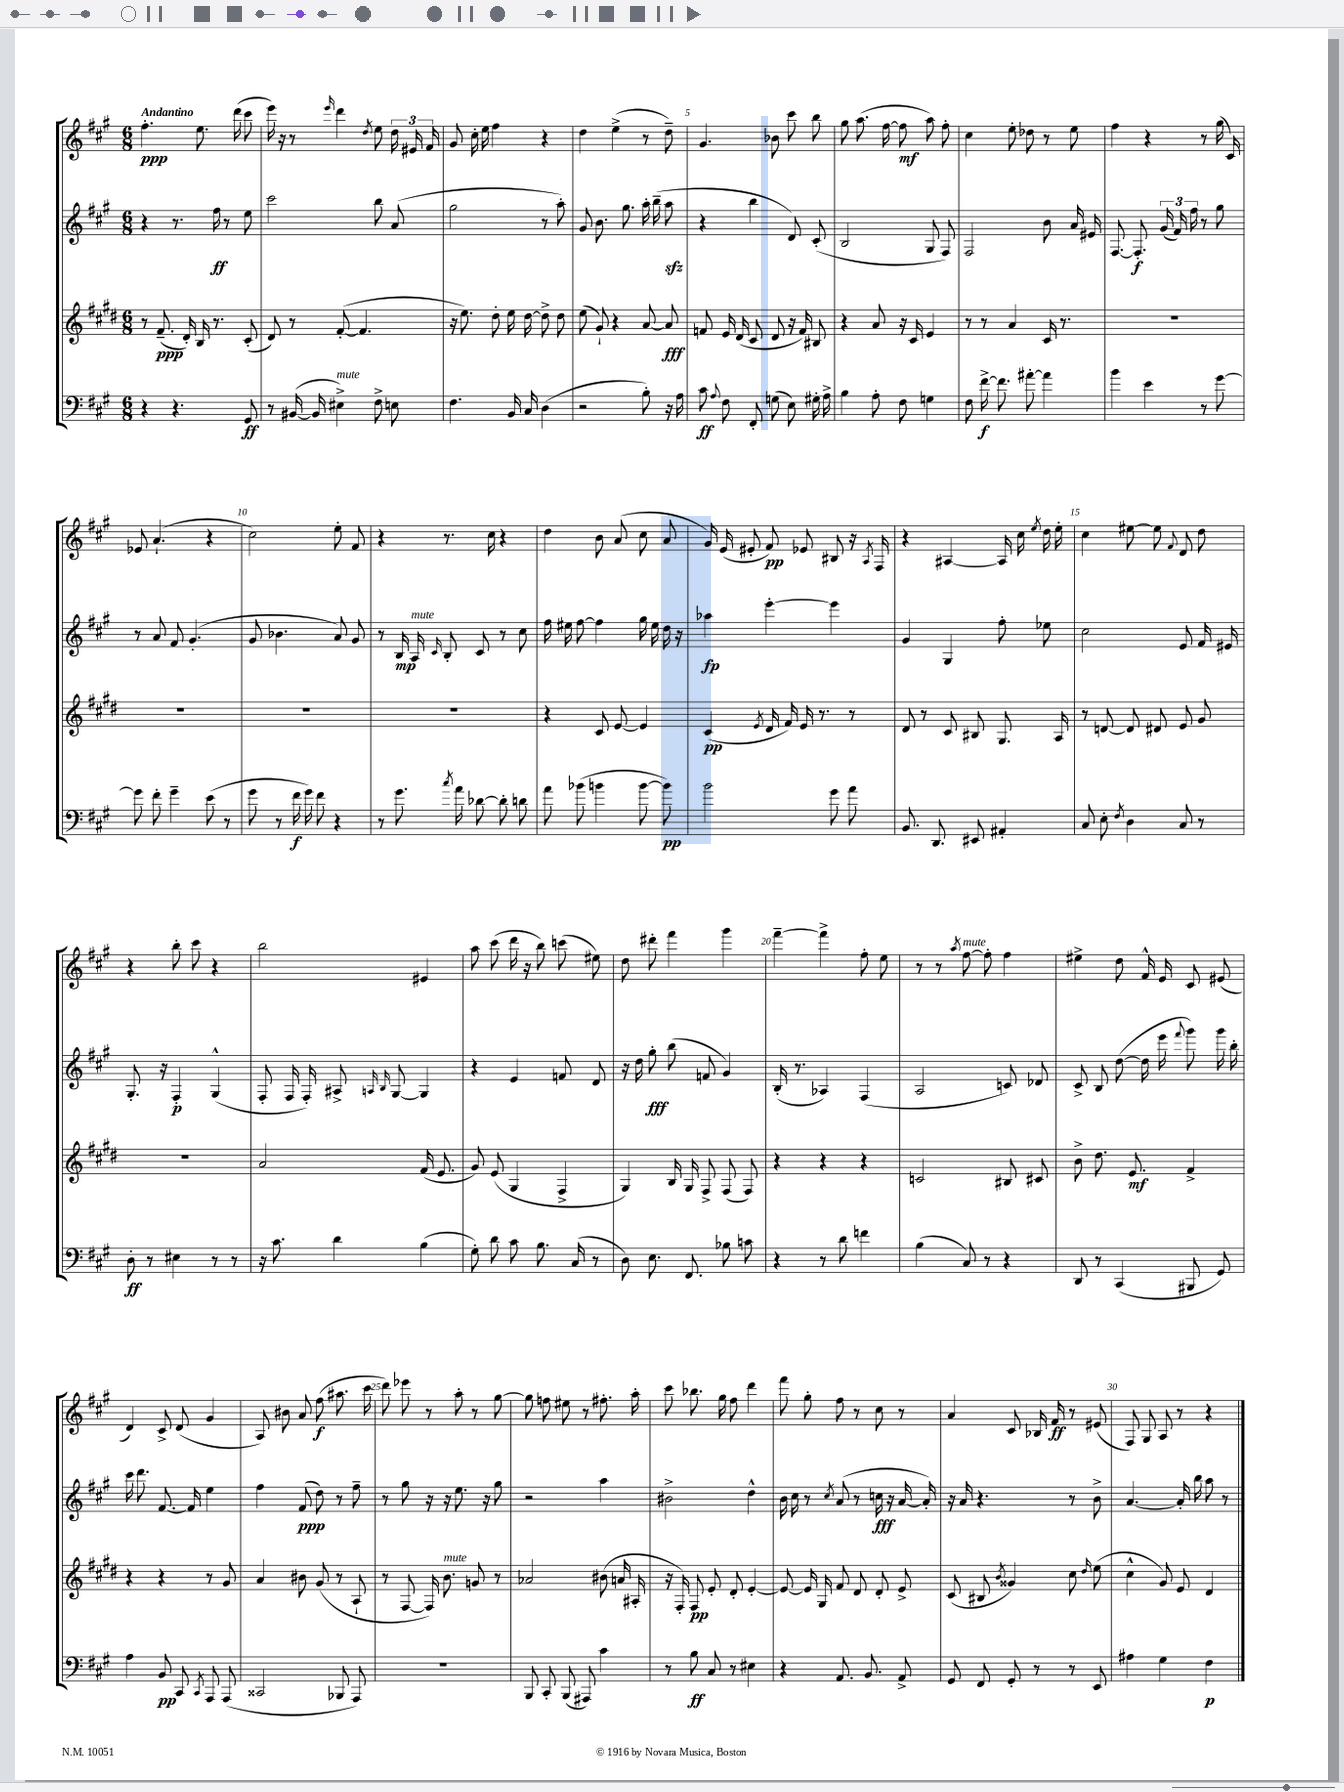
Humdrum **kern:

**kern	**dynam	**kern	**dynam	**kern	**dynam	**kern	**dynam
*part4	*part4	*part3	*part3	*part2	*part2	*part1	*part1
*staff4	*staff4	*staff3	*staff3	*staff2	*staff2	*staff1	*staff1
*clefF4	*	*clefG2	*	*clefG2	*	*clefG2	*
*k[f#c#g#]	*	*k[f#c#g#d#]	*	*k[f#c#g#]	*	*k[f#c#g#]	*
*M6/8	*	*M6/8	*	*M6/8	*	*M6/8	*
=1	=1	=1	=1	=1	=1	=1	=1
!	!	!	!	!	!	!LO:TX:a:B:t=Andantino	!
4r	.	8r	.	4r	.	4.ff#'\	ppp
.	.	(8.f#~/	ppp	.	.	.	.
4.r	.	.	.	8.r	.	.	.
.	.	16d#'/)	.	.	.	.	.
.	.	16B/	.	.	.	8.ee\	.
.	.	8.r	.	16ff#\	ff	.	.
.	.	.	.	8r	.	.	.
.	.	.	.	.	.	(16ddd\	.
8GG#/	ff	(8c#'/	.	8ee\	.	8ccc#\	.
=2	=2	=2	=2	=2	=2	=2	=2
8r	.	8d#/)	.	2ccc#\	.	16eee\)	.
.	.	.	.	.	.	16r	.
([16BB#X/	.	8r	.	.	.	8r	.
16BB#/]	.	.	.	.	.	.	.
.	.	.	.	.	.	16qqeee/	.
!LO:TX:a:i:t=mute	!	!	!	!	!	!	!
4E#X^\)	.	([8f#'/	.	.	.	4ddd\	.
.	.	4.f#/]	.	.	.	.	.
.	.	.	.	.	.	8qdd/	.
8F#^\	.	.	.	8bb\	.	8ee\	.
8En\	.	.	.	(8a/	.	24dd\	.
.	.	.	.	.	.	24e#X/	.
.	.	.	.	.	.	24f#/	.
=3	=3	=3	=3	=3	=3	=3	=3
4.F#\	.	16r	.	2gg#\	.	8g#/	.
.	.	8.ee\)	.	.	.	.	.
.	.	.	.	.	.	16cc#'\	.
.	.	.	.	.	.	16ee\	.
.	.	8dd#'\	.	.	.	4ff#\	.
16BB/	.	16ee\	.	.	.	.	.
16C#/	.	[16dd#\	.	.	.	.	.
(4D\	.	8dd#^\]	.	8r	.	4r	.
.	.	8dd#\	.	8aa'\)	.	.	.
=4	=4	=4	=4	=4	=4	=4	=4
2r	.	(8ee\	.	8g#/	.	4dd\	.
.	.	8g#`/)	.	8.b\	.	.	.
.	.	4r	.	.	.	(4ee^\	.
.	.	.	.	8.gg#\	.	.	.
8B'\)	.	[8a/	.	16aa'\	.	8r	.
.	.	.	.	(16bb~\	.	.	.
16r	.	8a/]	fff	8aazz\	.	8dd~\)	.
16A\	.	.	.	.	.	.	.
=5	=5	=5	=5	=5	=5	=5	=5
8c#\	ff	8fn/	.	4r	.	4.g#/	.
8qqA/	.	.	.	.	.	.	.
8F#\	.	16e/	.	.	.	.	.
.	.	(16d#/	.	.	.	.	.
8FF#'/	.	8c#/	.	4bb\	.	.	.
(8Gn\	.	8d#/	.	.	.	8b-X\	.
8E\)	.	16r	.	8d/)	.	8ccc#\	.
.	.	16f/)	.	.	.	.	.
16G#X'\	.	8B#X/	.	(8c#'/	.	8bb\	.
16A^\	.	.	.	.	.	.	.
=6	=6	=6	=6	=6	=6	=6	=6
4B\	.	4r	.	2B/	.	8gg#\	.
.	.	.	.	.	.	(8.aa\	.
8A'\	.	8a/	.	.	.	.	.
.	.	.	.	.	.	[16ff#\	.
8F#\	.	16r	.	.	.	8ff#\]	mf
.	.	16c#/	.	.	.	.	.
4Gn\	.	4e/	.	8G#/	.	8aa\)	.
.	.	.	.	8F#/)	.	8ff#'\	.
=7	=7	=7	=7	=7	=7	=7	=7
8F#\	.	8r	.	2F#/	.	4cc#\	.
[16f#^\	f	8r	.	.	.	.	.
8.f#\]	.	.	.	.	.	.	.
.	.	4a/	.	.	.	8ee'\	.
[8a#X'\	.	.	.	.	.	8dd-X\	.
4a#\]	.	16c#/	.	8b\	.	8r	.
.	.	8.r	.	.	.	.	.
.	.	.	.	16a/	.	8ee\	.
.	.	.	.	16e#X/	.	.	.
=8	=8	=8	=8	=8	=8	=8	=8
4b\	.	2.r	.	[8.F#/	.	4ff#\	.
.	.	.	.	8.F#'/]	f	.	.
4e\	.	.	.	.	.	4r	.
.	.	.	.	(24g#/	.	.	.
.	.	.	.	24f#/)	.	.	.
.	.	.	.	24ff#\	.	.	.
8r	.	.	.	8r	.	8r	.
[8g#\	.	.	.	8gg#\	.	(16gg#\	.
.	.	.	.	.	.	16c#/)	.
!!LO:LB:g=z
=9	=9	=9	=9	=9	=9	=9	=9
8g#\]	.	2.r	.	8r	.	8e-X/	.
8f#'\	.	.	.	8a/	.	(4.a`/	.
4g#~\	.	.	.	8f#/	.	.	.
.	.	.	.	(4.g#'/	.	.	.
(8e\	.	.	.	.	.	4r	.
8r	.	.	.	.	.	.	.
=10	=10	=10	=10	=10	=10	=10	=10
8g#\	.	2.r	.	8g#/	.	2cc#\)	.
8r	.	.	.	4.b-X\	.	.	.
16f#\	f	.	.	.	.	.	.
16g#\)	.	.	.	.	.	.	.
8f#\	.	.	.	.	.	.	.
4r	.	.	.	8a/)	.	8ee'\	.
.	.	.	.	8g#/	.	8f#/	.
=11	=11	=11	=11	=11	=11	=11	=11
8r	.	2.r	.	8r	.	4r	.
8.g#\	.	.	.	16B/	mp	.	.
!	!	!	!	!LO:TX:a:i:t=mute	!	!	!
.	.	.	.	16A/	.	.	.
.	.	.	.	16qqc#/	.	.	.
.	.	.	.	8B'/	.	8.r	.
8qcc#/	.	.	.	.	.	.	.
16a\	.	.	.	.	.	.	.
[8d-X\	.	.	.	8c#/	.	.	.
.	.	.	.	.	.	16cc#\	.
8d-'\]	.	.	.	8r	.	4r	.
8dn\	.	.	.	8cc#\	.	.	.
=12	=12	=12	=12	=12	=12	=12	=12
8a\	.	4r	.	16ff#\	.	4dd\	.
.	.	.	.	16ee#X\	.	.	.
(8b-X\	.	.	.	[8ff#\	.	.	.
4bn\	.	8c#/	.	4ff#\]	.	8b\	.
.	.	[8e/	.	.	.	(8a/	.
[8b\	.	4e/]	.	16gg#\	.	8cc#\	.
.	.	.	.	16ee#\	.	.	.
8b\])	pp	.	.	16dd\	.	8a/	.
.	.	.	.	16r	.	.	.
=13	=13	=13	=13	=13	=13	=13	=13
2b\	.	(4c#/	pp	4aa-X\	fp	16g#/)	.
.	.	.	.	.	.	(16e/	.
.	.	.	.	.	.	8e#X'/	.
.	.	8qe/	.	.	.	.	.
.	.	16d#/	.	[4eee'\	.	8f#/)	pp
.	.	16f#/)	.	.	.	.	.
.	.	16e/	.	.	.	8e-X/	.
.	.	8.r	.	.	.	.	.
8g#\	.	.	.	4eee\]	.	8B#X/	.
8a\	.	8r	.	.	.	16r	.
.	.	.	.	.	.	8qA/	.
.	.	.	.	.	.	16F#/	.
=14	=14	=14	=14	=14	=14	=14	=14
8.BB/	.	8d#/	.	4g#/	.	4r	.
.	.	8r	.	.	.	.	.
8.DD/	.	.	.	.	.	.	.
.	.	8c#/	.	4G#/	.	[4A#X/	.
8EE#X/	.	8B#X/	.	.	.	.	.
4AA#X'/	.	8.G#/	.	8ff#'\	.	16A#/]	.
.	.	.	.	.	.	16cc#\	.
.	.	.	.	.	.	8qee/	.
.	.	.	.	8ee-X\	.	16dd\	.
.	.	16A/	.	.	.	16ee'\	.
=15	=15	=15	=15	=15	=15	=15	=15
8C#/	.	8r	.	2cc#\	.	4cc#\	.
8E'\	.	[8dn/	.	.	.	.	.
8qF#/	.	.	.	.	.	.	.
4D\	.	8d/]	.	.	.	[8ee#X\	.
.	.	8d#X/	.	.	.	8ee#\]	.
.	.	.	.	.	.	8qqf#/	.
8C#/	.	8e/	.	8e/	.	8d/	.
8r	.	8g#/	.	16f#/	.	8dd\	.
.	.	.	.	16e#X/	.	.	.
!!LO:LB:g=z
=16	=16	=16	=16	=16	=16	=16	=16
8D'\	ff	2.r	.	8.G#'/	.	4r	.
8r	.	.	.	.	.	.	.
.	.	.	.	16r	.	.	.
4E#X\	.	.	.	4F#'/	p	8bb'\	.
.	.	.	.	.	.	8ccc#\	.
8r	.	.	.	(4G#^^/	.	4r	.
8r	.	.	.	.	.	.	.
=17	=17	=17	=17	=17	=17	=17	=17
16r	.	2a/	.	8F#'/	.	2bb\	.
8.c#\	.	.	.	.	.	.	.
.	.	.	.	16F#/	.	.	.
.	.	.	.	16F#'/)	.	.	.
4d\	.	.	.	8A#X^/	.	.	.
.	.	.	.	16qqAn/	.	.	.
.	.	.	.	16qqB/	.	.	.
.	.	.	.	[8G#/	.	.	.
(4B\	.	(16f#/	.	4G#/]	.	4e#X/	.
.	.	8.e/	.	.	.	.	.
=18	=18	=18	=18	=18	=18	=18	=18
8G#'\)	.	8g#/)	.	4r	.	8aa\	.
8d\	.	(8e/	.	.	.	(8ccc#\	.
8c#\	.	4G#/	.	4e/	.	16ddd\	.
.	.	.	.	.	.	16r	.
8.B\	.	.	.	.	.	8bb\)	.
.	.	4F#^/	.	8fn/	.	(8cccn\	.
(16C#/	.	.	.	.	.	.	.
8r	.	.	.	8d/	.	8ee#X\)	.
=19	=19	=19	=19	=19	=19	=19	=19
8D\)	.	4G#/)	.	16r	.	8dd\	.
.	.	.	.	16dd\	.	.	.
8.E\	.	.	.	8gg#'\	fff	8ddd#X'\	.
.	.	16B/	.	(8bb\	.	4fff#\	.
8.FF#/	.	16G#/	.	.	.	.	.
.	.	8F#^/	.	8fn/	.	.	.
8B-X\	.	(8F#/	.	4g#/)	.	4ggg#\	.
8cn\	.	8F#/)	.	.	.	.	.
=20	=20	=20	=20	=20	=20	=20	=20
4r	.	4r	.	(16B'/	.	[4fff#~\	.
.	.	.	.	8.r	.	.	.
8r	.	4r	.	4A-X/)	.	4fff#^\]	.
8d\	.	.	.	.	.	.	.
4fn\	.	4r	.	(4F#/	.	8ff#'\	.
.	.	.	.	.	.	8ee\	.
=21	=21	=21	=21	=21	=21	=21	=21
(4B\	.	2cn/	.	2A/	.	8r	.
.	.	.	.	.	.	8r	.
.	.	.	.	.	.	8qaa/	.
!	!	!	!	!	!	!LO:TX:a:i:t=mute	!
8C#/)	.	.	.	.	.	[8ff#\	.
8r	.	.	.	.	.	8ff#'\]	.
4r	.	8B#X/	.	8cn/)	.	4ff#\	.
.	.	8c#X/	.	8d-X/	.	.	.
=22	=22	=22	=22	=22	=22	=22	=22
8DD/	.	8b^\	.	8c#^/	.	4ee#X^\	.
8r	.	8.dd#\	.	8B/	.	.	.
(4CC#/	.	.	.	([8dd\	.	8dd\	.
.	.	8.e/	mf	.	.	.	.
.	.	.	.	16dd\]	.	16f#^^/	.
.	.	.	.	16eee\	.	16e/	.
.	.	.	.	8qqfff#/	.	.	.
8BBB#X/	.	4f#^/	.	8ggg#\)	.	8c#/	.
8GG#/)	.	.	.	16ggg#\	.	(8e#X/	.
.	.	.	.	16bb'\	.	.	.
!!LO:LB:g=z
=23	=23	=23	=23	=23	=23	=23	=23
4A\	.	4r	.	16ccc#\	.	4d/)	.
.	.	.	.	8.ddd\	.	.	.
8BB/	pp	4r	.	[8.f#/	.	8c#^/	.
8CC#/	.	.	.	.	.	(8d/	.
.	.	.	.	16f#/]	.	.	.
8qCC#/	.	.	.	.	.	.	.
8AAA/	.	8r	.	4ee\	.	4g#/	.
(8AAA/	.	8g#/	.	.	.	.	.
=24	=24	=24	=24	=24	=24	=24	=24
2CC##X/	.	4a/	.	4ff#\	.	8A/)	.
.	.	.	.	.	.	8b#X\	.
.	.	8b#X\	.	(8f#/	ppp	8a/	.
.	.	(8g#/	.	8dd\)	.	(8ff#\	f
8BBB-X/	.	8r	.	8r	.	8.aa#X\	.
8AAA/)	.	8A`/	.	8ff#~\	.	.	.
.	.	.	.	.	.	16ccc#\	.
=25	=25	=25	=25	=25	=25	=25	=25
2.r	.	8r	.	8r	.	8ddd\)	.
.	.	[8F#/	.	8gg#\	.	8eee-X\	.
.	.	16F#/])	.	16r	.	8r	.
!	!	!LO:TX:a:i:t=mute	!	!	!	!	!
.	.	8.b\	.	16r	.	.	.
.	.	.	.	8.ee\	.	8aa'\	.
.	.	8gn/	.	.	.	8r	.
.	.	.	.	16r	.	.	.
.	.	8r	.	8gg#\	.	[8gg#\	.
=26	=26	=26	=26	=26	=26	=26	=26
8BBB/	.	2a-X/	.	2r	.	8gg#\]	.
8CC#'/	.	.	.	.	.	8ffn\	.
(8BBB/	.	.	.	.	.	8ee#X\	.
8AAA#X/)	.	.	.	.	.	8r	.
4c#\	.	(8b#X\	.	4aa\	.	8.ff#X'\	.
.	.	16an/	.	.	.	.	.
.	.	16A#X'/	.	.	.	16aa'\	.
=27	=27	=27	=27	=27	=27	=27	=27
8r	.	16r	.	2b#X^\	.	8ccc#\	.
.	.	16F#'/)	.	.	.	.	.
8B\	ff	8F#/	pp	.	.	8.bb-X\	.
8C#/	.	8e'/	.	.	.	.	.
.	.	.	.	.	.	16gg#\	.
8r	.	8d#'/	.	.	.	8ff#\	.
4E#X\	.	[4e'/	.	4dd^^\	.	4ddd\	.
=28	=28	=28	=28	=28	=28	=28	=28
4r	.	8e/_	.	16b\	.	8fff#\	.
.	.	.	.	16cc#\	.	.	.
.	.	16e/]	.	8r	.	8gg#'\	.
.	.	16G#/	.	.	.	.	.
.	.	.	.	8qcc#/	.	.	.
8.AA/	.	8f#/	.	(8a/	.	8ff#\	.
.	.	8d#/	.	8r	.	8r	.
8.BB/	.	.	.	.	.	.	.
.	.	8d#'/	.	16ccn\	fff	8cc#\	.
.	.	.	.	16r	.	.	.
8AA^/	.	8e^/	.	[16a/	.	8r	.
.	.	.	.	16a'/])	.	.	.
=29	=29	=29	=29	=29	=29	=29	=29
8GG#/	.	(8c#/	.	16r	.	4a/	.
.	.	.	.	16a/	.	.	.
8FF#/	.	8B#X/	.	4.r	.	.	.
.	.	8qb/	.	.	.	.	.
8GG#'/	.	4g##X/)	.	.	.	8c#/	.
8r	.	.	.	.	.	16B-X/	.
.	.	.	.	.	.	16f#/	ff
8r	.	8cc#\	.	8r	.	8r	.
.	.	16qqdd#/	.	.	.	.	.
8EE/	.	(8ee\	.	8b^\	.	(8e#X/	.
=30	=30	=30	=30	=30	=30	=30	=30
4A#X\	.	4cc#^^\	.	[4.a/	.	8F#/)	.
.	.	.	.	.	.	8G#/	.
4G#\	.	8g#/)	.	.	.	8A/	.
.	.	8e/	.	16a'/]	.	8r	.
.	.	.	.	16bb\	.	.	.
4F#\	p	4d#/	.	8aa\	.	4r	.
.	.	.	.	8r	.	.	.
==	==	==	==	==	==	==	==
*-	*-	*-	*-	*-	*-	*-	*-
